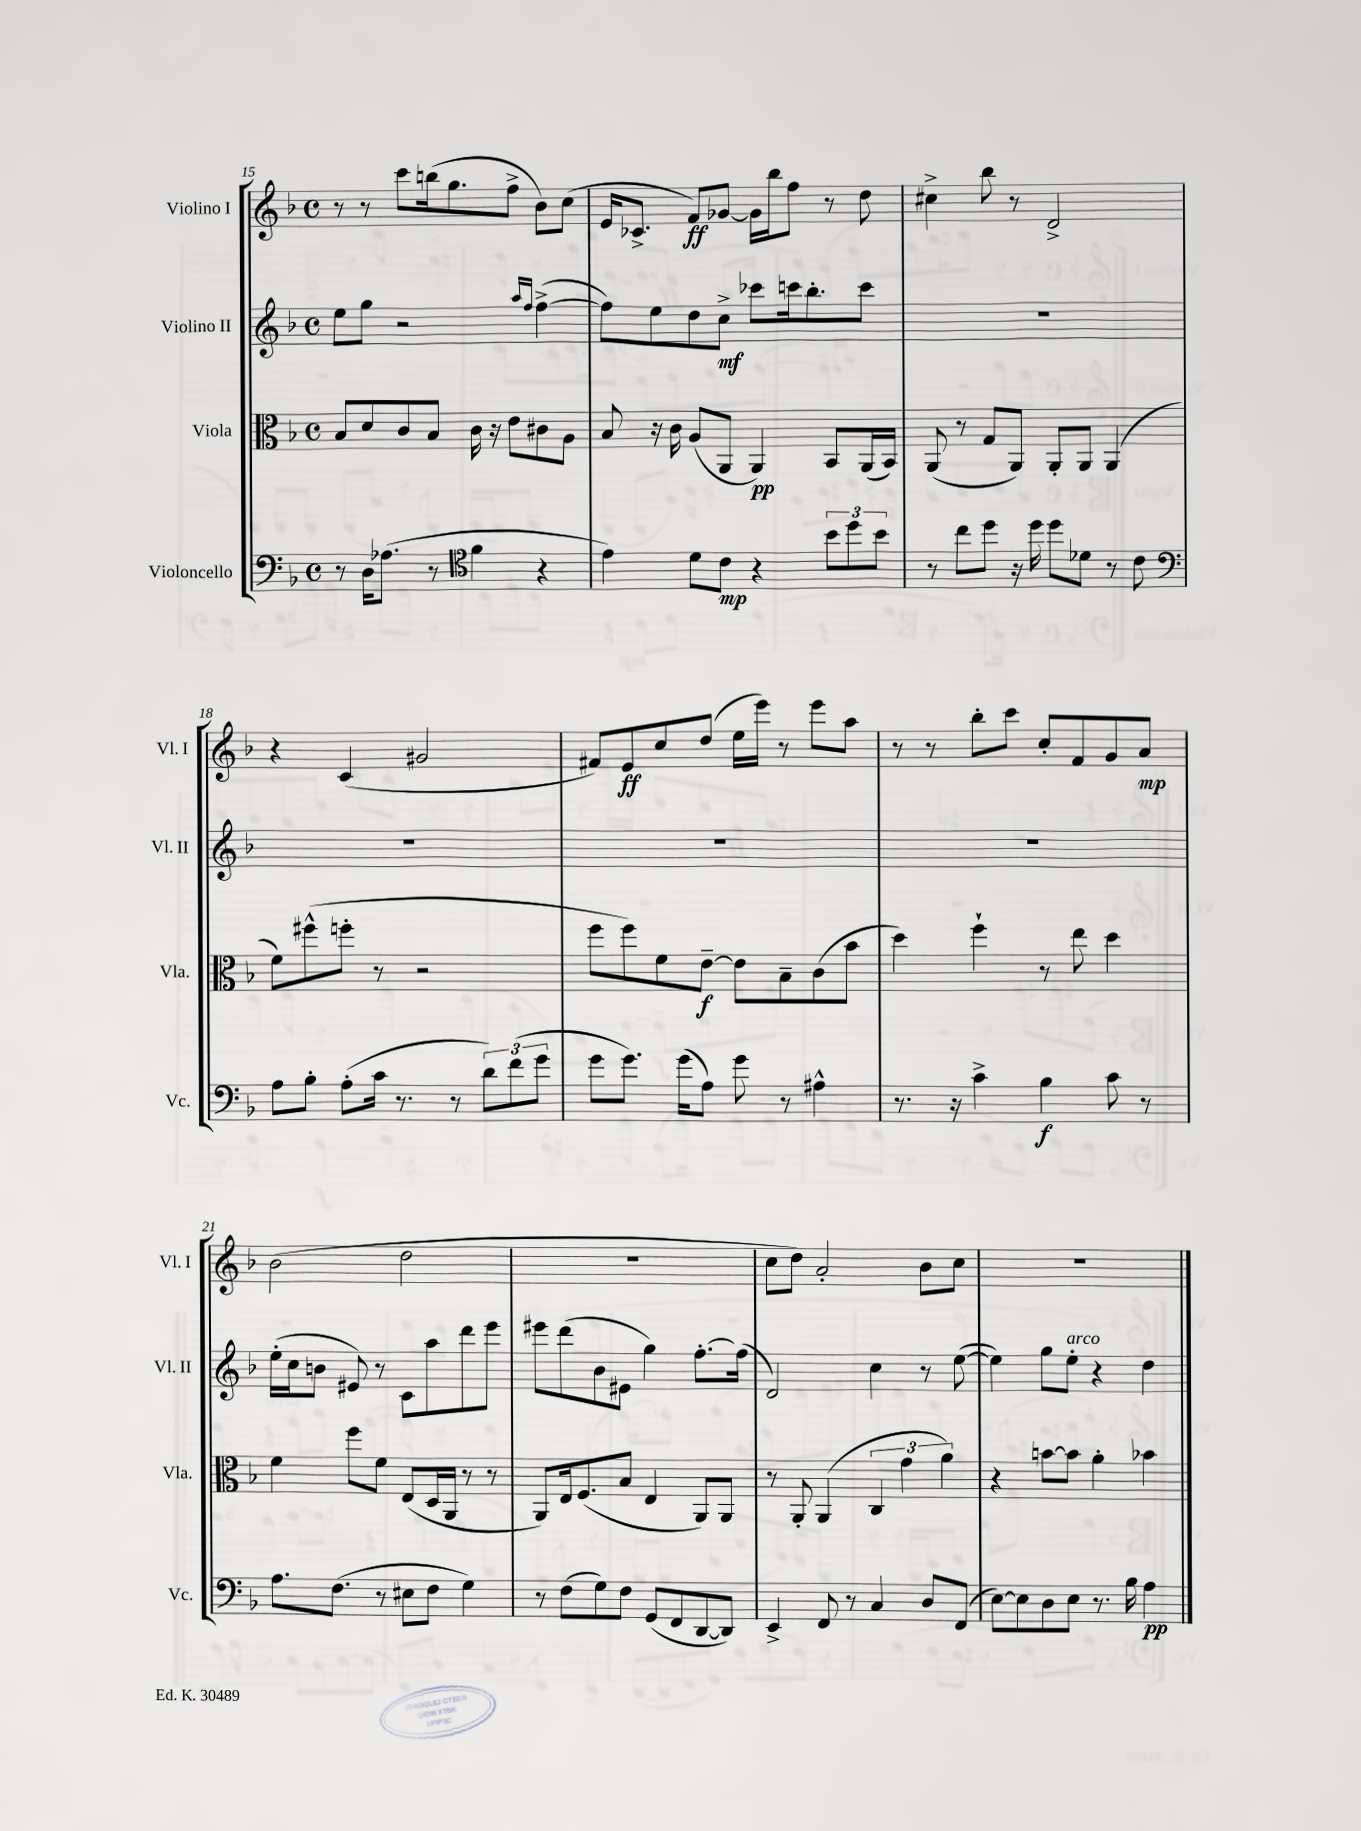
<<
\new StaffGroup <<
\new Staff = "s0" \with { instrumentName = "Violino I" shortInstrumentName = "Vl. I" } {
    \clef treble \key f \major \defaultTimeSignature \time 4/4
    r8 r8 c'''8 b''16( g''8. f''8-> bes'8) c''8( |
    e'16 ces'8.-> f'8\ff) ges'8~ ges'16 bes''16 f''8 r8 d''8 |
    cis''4-> bes''8 r8 d'2-> |
    r4 c'4( gis'2 |
    fis'8) e'8\ff c''8 d''8( e''16 e'''16) r8 e'''8 a''8 |
    r8 r8 bes''8-. c'''8 c''8-. f'8 g'8 a'8\mp |
    bes'2( d''2 |
    r1 |
    c''8 d''8) a'2-. bes'8 c''8 |
    R1 \bar "|." |
}
\new Staff = "s1" \with { instrumentName = "Violino II" shortInstrumentName = "Vl. II" } {
    \clef treble \key f \major \defaultTimeSignature \time 4/4
    e''8 g''8 r2 \grace { a''16 f''16 } f''4~->( |
    f''8) e''8 d''8 c''8->\mf ces'''8 c'''16 bes''8.-. c'''8 |
    R1 |
    R1 |
    R1 |
    R1 |
    e''16-.( c''16 b'8 eis'8) r8 c'8 a''8 d'''8 e'''8 |
    eis'''8 d'''8( bes'8 eis'8 g''4) f''8.~-. f''16( |
    d'2) c''4 r8 e''8~( |
    e''4) g''8 e''8-.^\markup { \italic "arco" } r4 d''4 \bar "|." |
}
\new Staff = "s2" \with { instrumentName = "Viola" shortInstrumentName = "Vla." } {
    \clef alto \key f \major \defaultTimeSignature \time 4/4
    bes8 d'8 c'8 bes8 c'16 r16 e'8 cis'8 a8 |
    bes8 r16 c'16 a8( a,8 a,4\pp) bes,8 a,16( bes,16) |
    a,8( r8 g8 a,8) a,8-. a,8 a,4( |
    f'8) fis''8-^( f''8-. r8 r2 |
    f''8 f''8) f'8 e'8~--\f e'8 bes8-- c'8( bes'8 |
    d''4) f''4-! r8 e''8 d''4 |
    f'4 f''8 f'8 e8( d16 a,16 r8 r8 |
    a,8) e16 f8.( bes8 e4 a,8) a,8 |
    r8 a,8-. a,4( \tuplet 3/2 { c4 g'4 a'4) } |
    r4 b'8~ b'8 a'4-. bes'4 \bar "|." |
}
\new Staff = "s3" \with { instrumentName = "Violoncello" shortInstrumentName = "Vc." } {
    \clef bass \key f \major \defaultTimeSignature \time 4/4
    r8 d16 aes8.( r8 \clef tenor f'4 r4 |
    e'4) d'8 c'8\mp r4 \tuplet 3/2 { bes'8 d''8 bes'8 } |
    r8 c''8 d''8 r16 d''16 d''8 des'8 r8 c'8 |
    \clef bass a8 bes8-. a8-.( c'16 r8. r8 \tuplet 3/2 { d'8) f'8( g'8 } |
    g'8 g'8.) g'16( a8) g'8 r8 ais4-^ |
    r8. r16 c'4-> bes4\f c'8 r8 |
    a8. f8.( r8 eis8 f8 g4) |
    r8 f8( g8) f8 g,8( f,8 d,8~ d,8) |
    e,4-> f,8 r8 c4 d8 f,8( |
    e8~) e8 d8 e8 r8. bes16 a4\pp \bar "|." |
}
>>
>>
\layout { \context { \Score currentBarNumber = #15 } }
